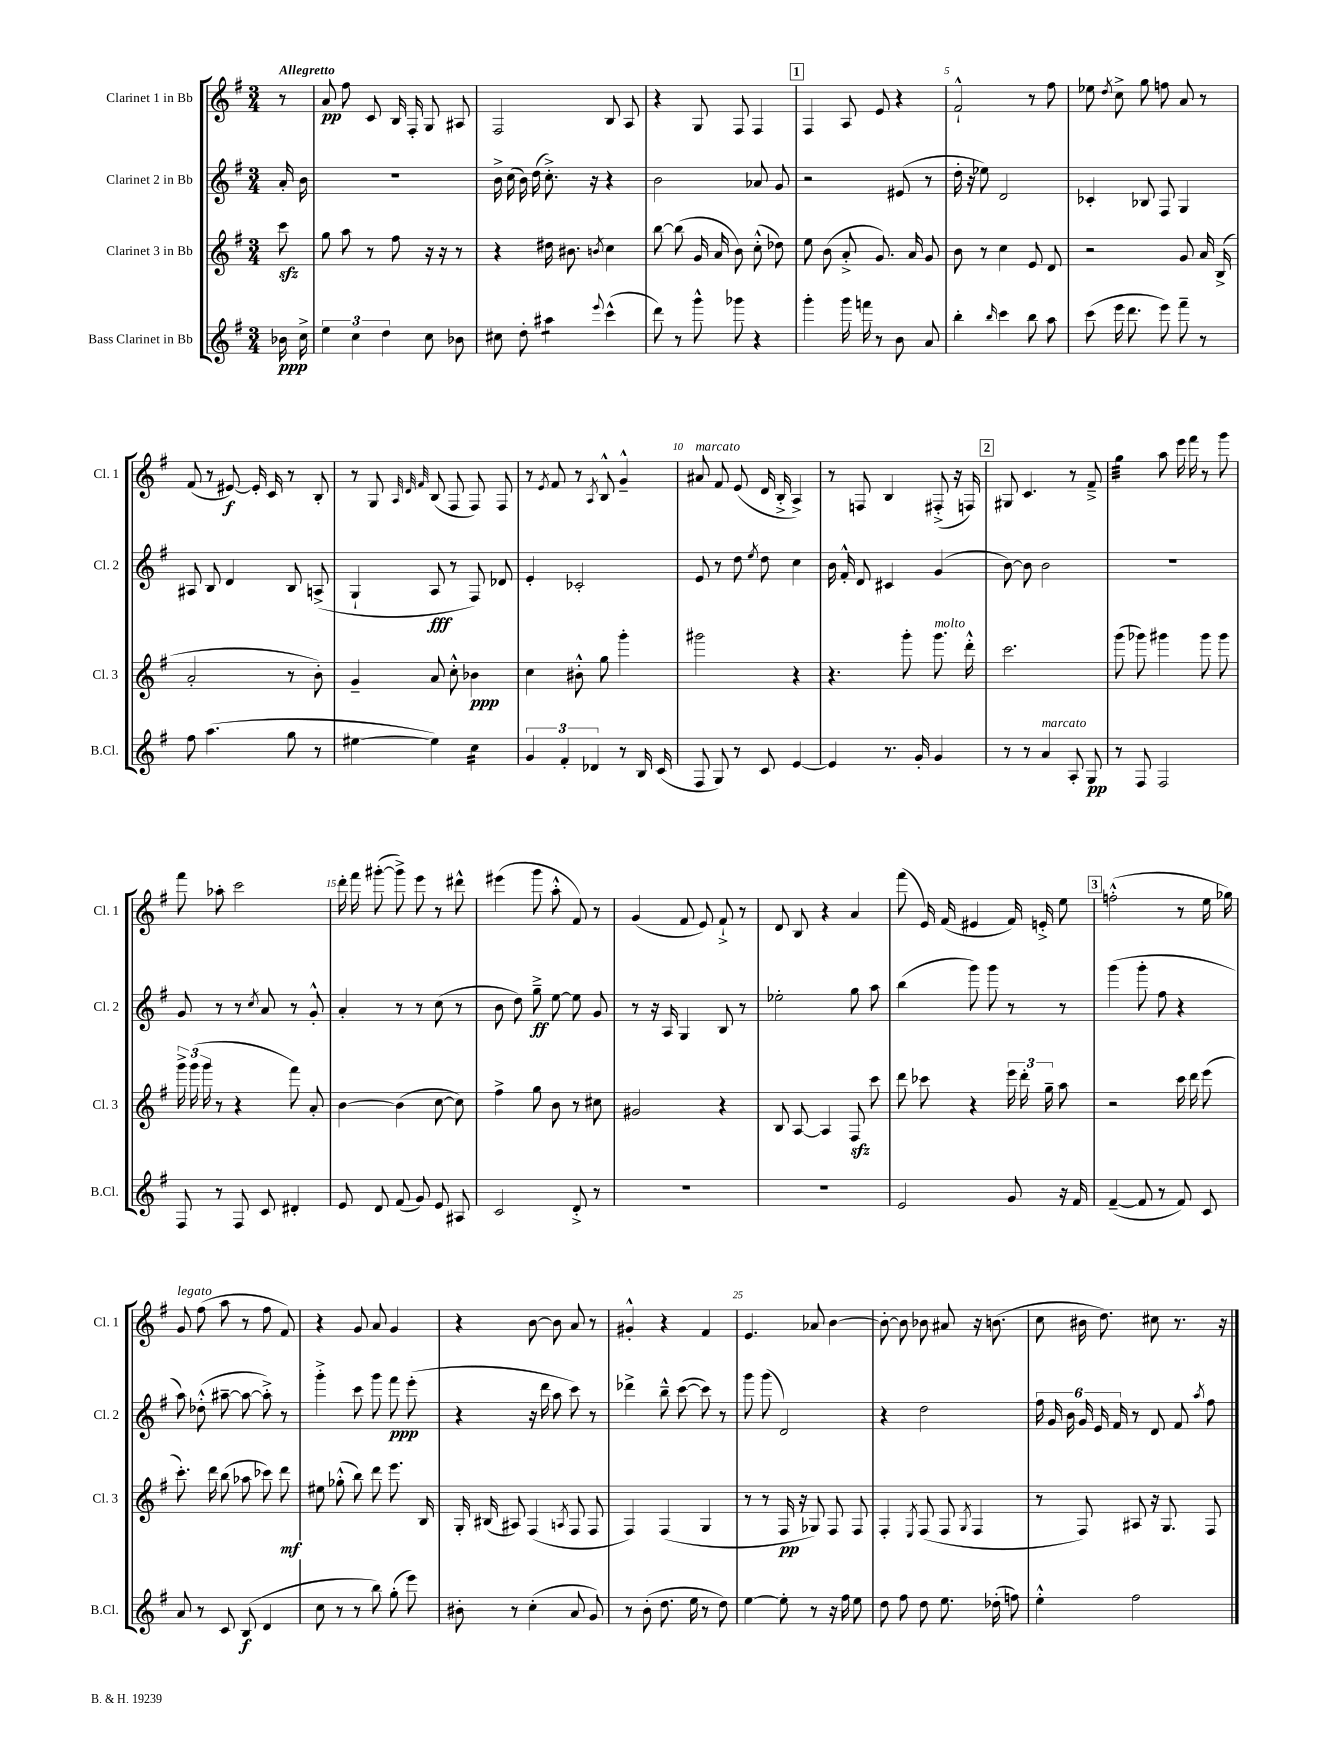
<<
\new StaffGroup <<
\new Staff = "s0" \with { instrumentName = "Clarinet 1 in Bb" shortInstrumentName = "Cl. 1" } {
    \clef treble \key g \major \numericTimeSignature \time 3/4 \partial 8 \tempo "Allegretto"
    \autoBeamOff r8 |
    a'8\pp fis''8 c'8 b16 fis16-. g8 ais8 |
    fis2 b8 a8 |
    r4 g8 fis8 fis4 |
    \mark \markup { \box "1" } fis4 a8 e'8 r4 |
    fis'2-!-^ r8 fis''8 |
    ees''8 \acciaccatura { d''8 } c''8-> g''8 f''8 a'8 r8 |
    fis'8( r8 eis'8~\f) eis'16-. c'16 r8 b8-. |
    r8 g8 \grace { a32 d'32 fis'32 } b8( fis8 fis8) fis8 |
    r8 \acciaccatura { e'8 } fis'8 r8 \acciaccatura { a8 } b8-^ g'4---^ |
    ais'8^\markup { \italic "marcato" } fis'8 e'8( d'16 b16-.-> a4->) |
    r8 f8 b4 fis8-.->( r16 f16) |
    \mark \markup { \box "2" } gis8 c'4. r8 fis'8---> |
    g''4:32 a''8 e'''16 fis'''16 r8 g'''8 |
    fis'''8 aes''8-. c'''2 |
    d'''16-. fis'''16 gis'''8~-.( gis'''8->) e'''8 r8 dis'''8-^ |
    eis'''4( g'''8 a''8-.-^ fis'8) r8 |
    g'4( fis'8 e'8) fis'8-!-> r8 |
    d'8 b8 r4 a'4 |
    fis'''8( e'16) fis'16( eis'4 fis'16) e'16-.-> e''8 |
    \mark \markup { \box "3" } f''2-.-^( r8 e''16 ges''16) |
    g'8^\markup { \italic "legato" } fis''8( a''8 r8 fis''8 fis'8) |
    r4 g'8 a'8 g'4 |
    r4 b'8~ b'8 a'8 r8 |
    gis'4-.-^ r4 fis'4 |
    e'4. aes'8 b'4~ |
    b'8~-. b'8 bes'8 ais'8 r16 b'8.( |
    c''8 bis'16 d''8.) cis''8 r8. r16 \bar "|." |
}
\new Staff = "s1" \with { instrumentName = "Clarinet 2 in Bb" shortInstrumentName = "Cl. 2" } {
    \clef treble \key g \major \numericTimeSignature \time 3/4 \partial 8
    \autoBeamOff a'16-. b'16 |
    R2. |
    b'16-> c''16( b'16) d''16( c''8.-.->) r16 r4 |
    b'2 aes'8 g'8 |
    \mark \markup { \box "1" } r2 eis'8( r8 |
    d''16-. r16 ees''8) d'2 |
    ces'4-. bes8 fis8 g4 |
    ais8 b8 d'4 b8 a8->( |
    g4-! a8\fff r8 fis8) des'8 |
    e'4-. ces'2-. |
    e'8 r8 d''8 \acciaccatura { e''8 } d''8 c''4 |
    b'16 fis'16-.-^ d'8 cis'4 g'4( |
    \mark \markup { \box "2" } b'8~) b'8 b'2 |
    R2. |
    g'8 r8 r8 \acciaccatura { c''8 } a'8 r8 g'8-.-^ |
    a'4-. r8 r8 c''8( r8 |
    b'8 d''8) g''8--->\ff e''8~ e''8 g'8 |
    r8 r16 a16 g4 b8 r8 |
    ees''2-. g''8 a''8 |
    b''4( g'''8) g'''8 r8 r8 |
    \mark \markup { \box "3" } g'''4( g'''8-. fis''8 r4 |
    a''8) des''8-.-^( ais''8~-- ais''8~ ais''8-.->) r8 |
    g'''4-.-> c'''8 g'''8 fis'''8\ppp e'''8-.( |
    r4 r16 d'''16 a''8 c'''8) r8 |
    des'''4-> b''8---^ c'''8~( c'''8) r8 |
    g'''8 g'''8( d'2) |
    r4 d''2 |
    \tuplet 6/4 { fis''16 g'16 b'16 g'16 e'16 fis'16 } r8 d'8 fis'8 \acciaccatura { a''8 } fis''8 \bar "|." |
}
\new Staff = "s2" \with { instrumentName = "Clarinet 3 in Bb" shortInstrumentName = "Cl. 3" } {
    \clef treble \key g \major \numericTimeSignature \time 3/4 \partial 8
    \autoBeamOff c'''8\sfz |
    g''8 a''8 r8 fis''8 r16 r16 r8 |
    r4 dis''16 bis'8. \acciaccatura { b'8 } c''4 |
    b''8~ b''8( g'16 a'16 b'8) c''8-.-^( des''8) |
    \mark \markup { \box "1" } e''8 b'8( a'8-.-> g'8.) a'16 g'8 |
    b'8 r8 c''4 e'8 d'8 |
    r2 g'8 a'16 b16->( |
    a'2-. r8 b'8-.) |
    g'4-- a'8 c''8-.-^ bes'4\ppp |
    c''4 bis'8-.-^ g''8 g'''4-. |
    gis'''2 r4 |
    r4. g'''8-. g'''8.^\markup { \italic "molto" } d'''16-.-^ |
    \mark \markup { \box "2" } c'''2. |
    g'''8( ges'''8) gis'''4 gis'''8 gis'''8 |
    \tuplet 3/2 { g'''16-> g'''16( g'''16 } r8 r4 fis'''8) a'8-. |
    b'4~ b'4( c''8~ c''8) |
    fis''4-> g''8 b'8 r8 cis''8 |
    gis'2 r4 |
    b8 a8~ a4 fis8\sfz c'''8 |
    d'''8 ces'''8 r4 \tuplet 3/2 { e'''16 d'''16-. g''16-- } a''8 |
    \mark \markup { \box "3" } r2 c'''16 d'''16 e'''8( |
    c'''8.-.) d'''16 b''8( aes''8 ces'''8) d'''8\mf |
    eis''8 ges''8-.-^( b''8) d'''8 e'''8. b16 |
    g16-. bis16( ais8) fis4( \acciaccatura { a8 } fis8 fis8 |
    fis4) fis4( g4 |
    r8 r8 fis16\pp r16 ges8) fis8 fis8 |
    fis4-. \acciaccatura { e8 } fis8( fis8 \acciaccatura { g8 } fis4 |
    r8 fis8) ais8 r16 g8. fis8 \bar "|." |
}
\new Staff = "s3" \with { instrumentName = "Bass Clarinet in Bb" shortInstrumentName = "B.Cl." } {
    \clef treble \key g \major \numericTimeSignature \time 3/4 \partial 8
    \autoBeamOff bes'16\ppp c''16-> |
    \tuplet 3/2 { e''4 c''4 d''4 } c''8 bes'8 |
    cis''8 d''8-. ais''4:8 \appoggiatura { e'''8 } c'''4-^( |
    d'''8) r8 g'''8-^ ges'''8 r4 |
    \mark \markup { \box "1" } g'''4-. g'''16 f'''16 r8 b'8 a'8 |
    b''4-. \grace { b''16 } c'''4 b''8 a''8 |
    c'''8( e'''16 d'''8. e'''8) fis'''8-- r8 |
    fis''8 a''4.( g''8 r8 |
    eis''4~ eis''4) c''4:16 |
    \tuplet 3/2 { g'4 fis'4-. des'4 } r8 b16 c'16( |
    fis8 g8) r8 c'8 e'4~ |
    e'4 r8. g'16-. g'4 |
    \mark \markup { \box "2" } r8 r8 a'4^\markup { \italic "marcato" } a8-. g8\pp |
    r8 fis8 fis2 |
    fis8 r8 fis8 c'8 dis'4-. |
    e'8 d'8 fis'8( g'8) e'8 ais8 |
    c'2 d'8-.-> r8 |
    R2. |
    R2. |
    e'2 g'8 r16 fis'16 |
    \mark \markup { \box "3" } fis'4~--( fis'8 r8 fis'8) c'8 |
    a'8 r8 c'8 b8\f( d'4 |
    c''8 r8 r8 b''8) g''8-.( e'''8) |
    bis'8-. r8 c''4-.( a'8 g'8) |
    r8 b'8-.( d''8. e''16 r8 d''8) |
    e''4~ e''8-. r8 r16 fis''16 e''8 |
    d''8 fis''8 d''8 e''8. des''16-.( f''8) |
    e''4-.-^ fis''2 \bar "|." |
}
>>
>>
\layout { \context { \Score \override BarNumber.break-visibility = ##(#f #t #t) barNumberVisibility = #(every-nth-bar-number-visible 5) } }
